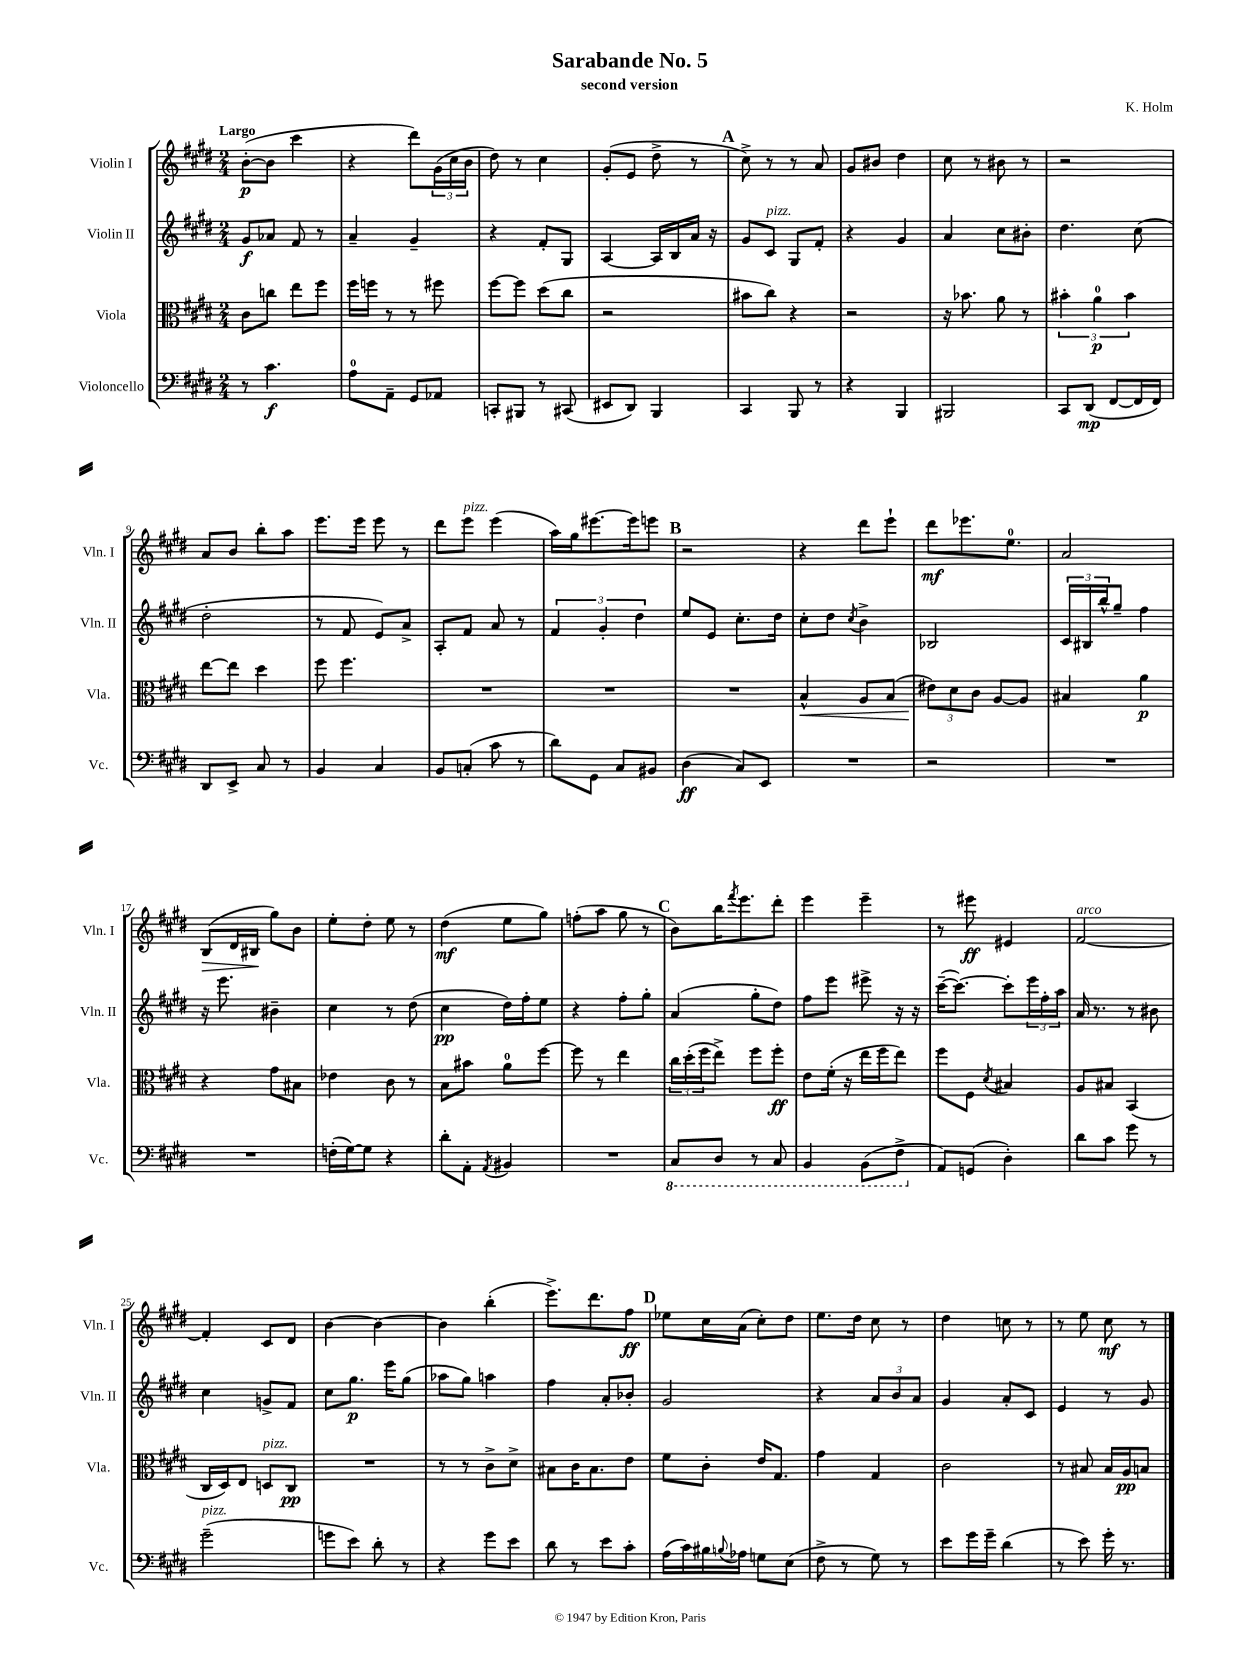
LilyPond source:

\header { title = "Sarabande No. 5" composer = "K. Holm" subtitle = "second version" }
<<
\new StaffGroup <<
\new Staff = "s0" \with { instrumentName = "Violin I" shortInstrumentName = "Vln. I" } {
    \clef treble \key e \major \numericTimeSignature \time 2/4 \tempo "Largo"
    b'8~-.\p( b'8 cis'''4 |
    r4 dis'''8) \tuplet 3/2 { gis'16( cis''16 b'16 } |
    dis''8) r8 cis''4 |
    gis'8-.( e'8 dis''8-> r8 |
    \mark \markup { \bold "A" } cis''8->) r8 r8 a'8 |
    gis'8 bis'8 dis''4 |
    cis''8 r8 bis'8 r8 |
    r2 |
    a'8 b'8 b''8-. a''8 |
    e'''8. e'''16 e'''8 r8 |
    dis'''8 e'''8^\markup { \italic "pizz." } e'''4( |
    a''16) gis''16 eis'''8.~ eis'''16 e'''8 |
    \mark \markup { \bold "B" } r2 |
    r4 dis'''8 e'''8-! |
    dis'''8\mf ees'''8. e''8.-0 |
    a'2 |
    b8\>( dis'16 bis16\! gis''8) b'8 |
    e''8-. dis''8-. e''8 r8 |
    dis''4\mf( e''8 gis''8) |
    f''8-.( a''8 gis''8 r8 |
    \mark \markup { \bold "C" } b'8) b''16 \acciaccatura { fis'''8 } e'''8. dis'''8-. |
    e'''4 e'''4-- |
    r8 eis'''8\ff eis'4 |
    fis'2~^\markup { \italic "arco" } |
    fis'4-. cis'8 dis'8 |
    b'4~ b'4~ |
    b'4 b''4-.( |
    e'''8.->) dis'''8. fis''8\ff |
    \mark \markup { \bold "D" } ees''8 cis''16 a'16( cis''8-.) dis''8 |
    e''8. dis''16 cis''8 r8 |
    dis''4 c''8 r8 |
    r8 e''8 cis''8\mf r8 \bar "|." |
}
\new Staff = "s1" \with { instrumentName = "Violin II" shortInstrumentName = "Vln. II" } {
    \clef treble \key e \major \numericTimeSignature \time 2/4
    gis'8\f aes'8 fis'8 r8 |
    a'4-- gis'4-- |
    r4 fis'8-. gis8 |
    a4~ a16 b16 a'16 r16 |
    \mark \markup { \bold "A" } gis'8 cis'8^\markup { \italic "pizz." } gis8 fis'8-. |
    r4 gis'4 |
    a'4 cis''8 bis'8-. |
    dis''4. cis''8( |
    dis''2-. |
    r8 fis'8 e'8) a'8-> |
    a8-. fis'8 a'8 r8 |
    \tuplet 3/2 { fis'4 gis'4-. dis''4 } |
    \mark \markup { \bold "B" } e''8 e'8 cis''8.-. dis''16 |
    cis''8-. dis''8 \acciaccatura { cis''8 } b'4-> |
    bes2 |
    \tuplet 3/2 { cis'16 bis16 b''16-^ } gis''8-- fis''4 |
    r16 e'''8. bis'4-- |
    cis''4 r8 dis''8( |
    cis''4\pp dis''16) fis''16-. e''8 |
    r4 fis''8-. gis''8-. |
    \mark \markup { \bold "C" } a'4( gis''8-. dis''8) |
    fis''8 e'''8 eis'''8-> r16 r16 |
    cis'''16~--( cis'''8.~) cis'''8-. \tuplet 3/2 { e'''16 fis''16-. a''16 } |
    a'16 r8. r8 bis'8 |
    cis''4 g'8-> fis'8 |
    cis''8 gis''8.\p e'''16 gis''8( |
    aes''8 gis''8) a''4 |
    fis''4 a'8-. bes'8-. |
    \mark \markup { \bold "D" } gis'2 |
    r4 \tuplet 3/2 { a'8 b'8 a'8 } |
    gis'4 a'8-. cis'8 |
    e'4 r8 gis'8 \bar "|." |
}
\new Staff = "s2" \with { instrumentName = "Viola" shortInstrumentName = "Vla." } {
    \clef alto \key e \major \numericTimeSignature \time 2/4
    cis'8 c''8 e''8 fis''8 |
    fis''16 f''16 r8 r8 fis''8 |
    fis''8~ fis''8 dis''8( cis''8 |
    r2 |
    \mark \markup { \bold "A" } bis'8 cis''8) r4 |
    r2 |
    r16 bes'8. a'8 r8 |
    \tuplet 3/2 { bis'4-. a'4-0\p bis'4 } |
    e''8~ e''8 dis''4 |
    fis''8 fis''4. |
    R2 |
    R2 |
    \mark \markup { \bold "B" } R2 |
    b4-^\< a8 b8( |
    \tuplet 3/2 { eis'8\!) dis'8 cis'8 } a8~ a8 |
    bis4 a'4\p |
    r4 gis'8 bis8 |
    ees'4 cis'8 r8 |
    b8 bis'8 a'8-0 fis''8~ |
    fis''8 r8 e''4 |
    \mark \markup { \bold "C" } \tuplet 3/2 { cis''16 dis''16-.( fis''16 } e''8->) fis''8 fis''8-.\ff |
    e'8 fis'16-.( r16 e''16 fis''16 e''8) |
    fis''8 fis8 \acciaccatura { dis'8 } bis4 |
    a8 bis8 b,4( |
    cis16 dis16) e8 d8^\markup { \italic "pizz." } cis8\pp |
    R2 |
    r8 r8 cis'8-> dis'8-> |
    bis8 cis'16 bis8. e'8 |
    \mark \markup { \bold "D" } fis'8 cis'8-. e'16 gis8. |
    gis'4 gis4 |
    cis'2 |
    r8 bis8 bis16 a16\pp b8 \bar "|." |
}
\new Staff = "s3" \with { instrumentName = "Violoncello" shortInstrumentName = "Vc." } {
    \clef bass \key e \major \numericTimeSignature \time 2/4
    r8 cis'4.\f |
    a8-0 a,8-- gis,8 aes,8 |
    c,8-. bis,,8 r8 cis,8( |
    eis,8 dis,8) b,,4 |
    \mark \markup { \bold "A" } cis,4 b,,8 r8 |
    r4 b,,4 |
    bis,,2 |
    cis,8 dis,8\mp( fis,8~ fis,16 fis,16) |
    dis,8 e,8-> cis8 r8 |
    b,4 cis4 |
    b,8 c8-.( cis'8 r8 |
    dis'8) gis,8 cis8 bis,8 |
    \mark \markup { \bold "B" } dis4\ff( cis8) e,8 |
    R2 |
    r2 |
    R2 |
    R2 |
    f16-.( gis16~) gis8 r4 |
    dis'8-. a,8-. \acciaccatura { a,8 } bis,4 |
    R2 |
    \mark \markup { \bold "C" } \ottava #-1 cis,8 dis,8 r8 cis,8 |
    b,,4 b,,8( fis,8-> \ottava #0 |
    a,8) g,8( dis4-.) |
    dis'8 cis'8 gis'8 r8 |
    gis'2--^\markup { \italic "pizz." }( |
    g'8 e'8) dis'8-. r8 |
    r4 gis'8 e'8 |
    dis'8 r8 e'8 cis'8-. |
    \mark \markup { \bold "D" } a16( cis'16) bis16 \appoggiatura { b8 } aes16 g8 e8( |
    fis8-> r8 gis8) r8 |
    e'8 gis'16 gis'16-- dis'4( |
    r8 e'8) gis'16-. r8. \bar "|." |
}
>>
>>
